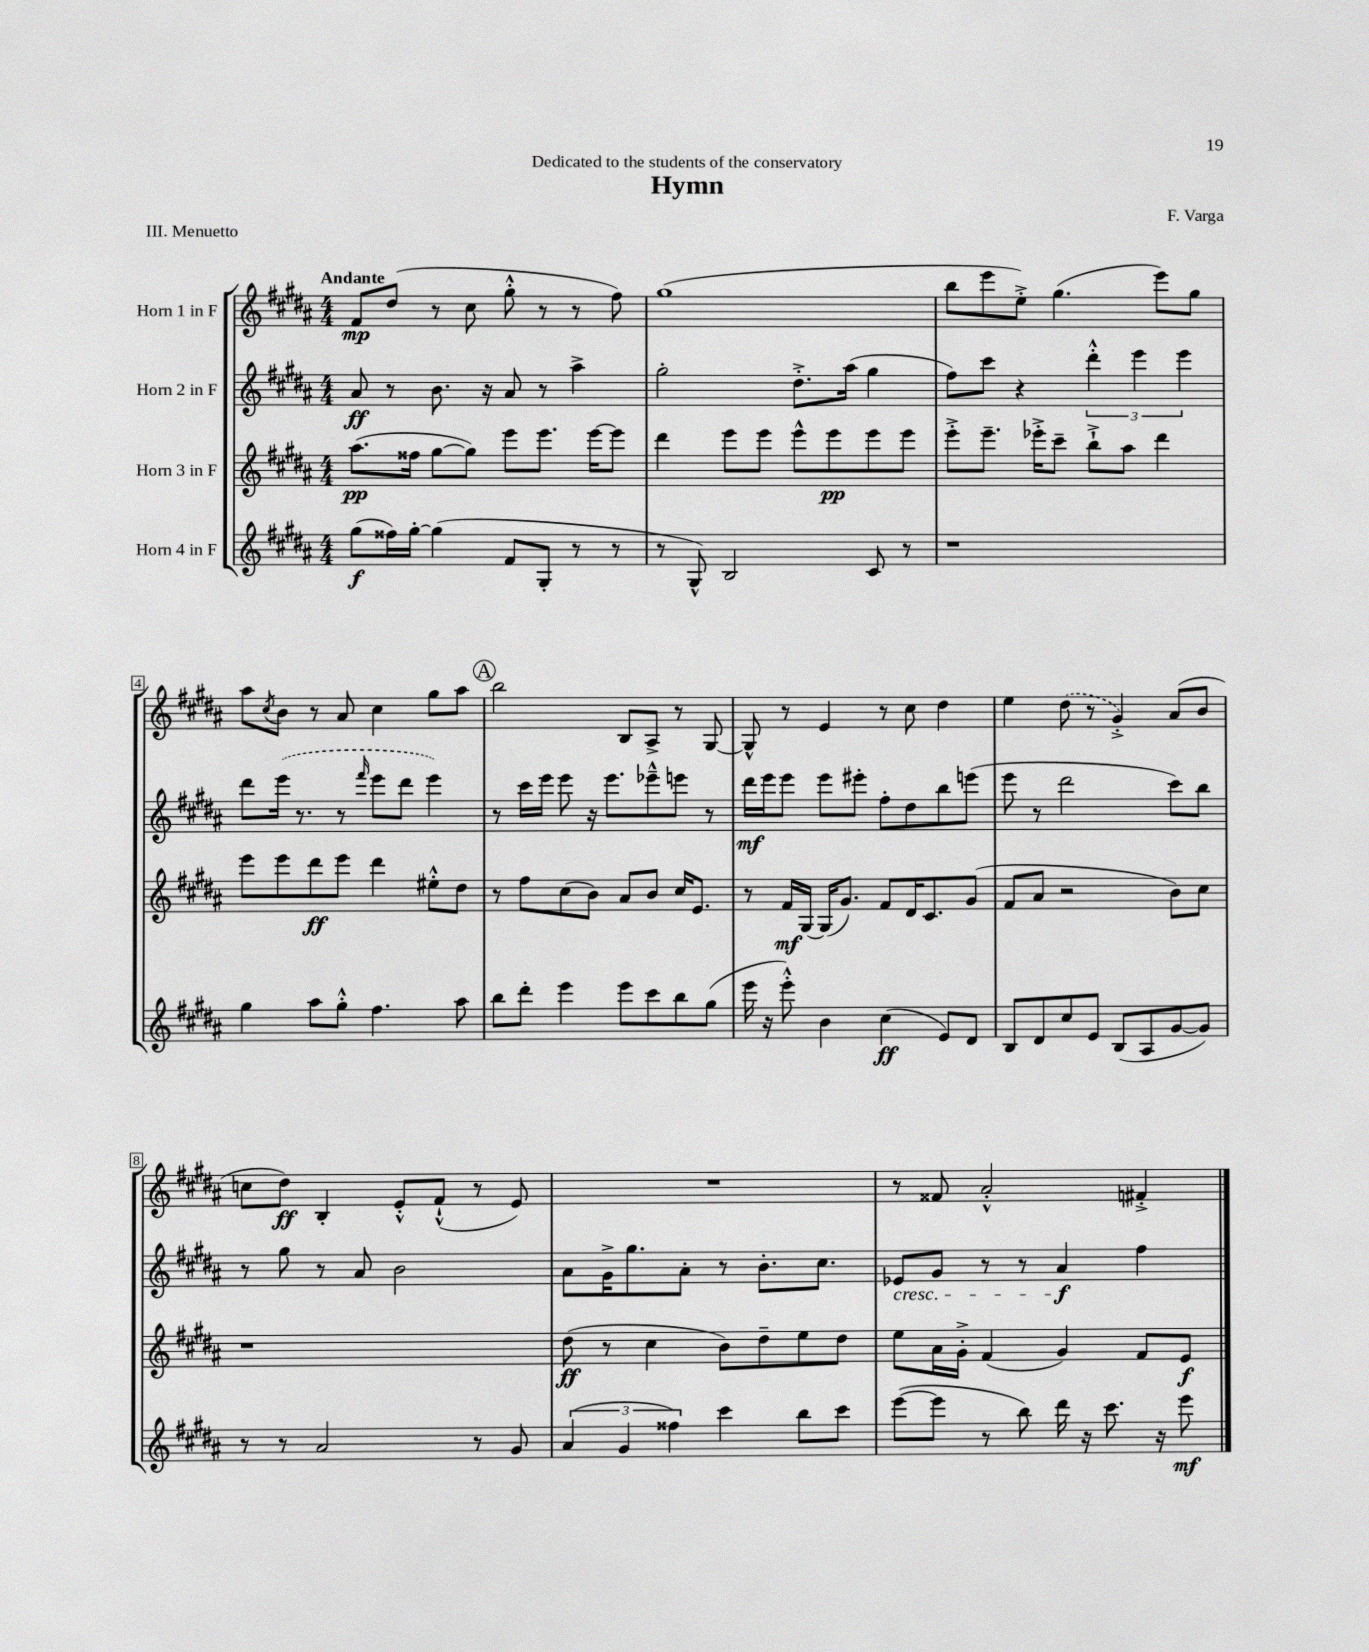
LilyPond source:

\header { title = "Hymn" composer = "F. Varga" dedication = "Dedicated to the students of the conservatory" piece = "III. Menuetto" }
<<
\new StaffGroup <<
\new Staff = "s0" \with { instrumentName = "Horn 1 in F" } {
    \clef treble \key b \major \numericTimeSignature \time 4/4 \tempo "Andante"
    fis'8\mp dis''8( r8 cis''8 gis''8-.-^ r8 r8 fis''8) |
    gis''1( |
    b''8 e'''8 e''8-.->) gis''4.( e'''8) gis''8 |
    ais''8 \acciaccatura { cis''8 } b'8 r8 ais'8 cis''4 gis''8 ais''8 |
    \mark \markup { \circle "A" } b''2 b8 ais8-> r8 gis8~ |
    gis8-^ r8 e'4 r8 cis''8 dis''4 |
    e''4 \once \slurDashed dis''8( r8 gis'4-.->) ais'8( b'8 |
    c''8 dis''8\ff) b4-. e'8-.-^ fis'8-!-^( r8 e'8) |
    R1 |
    r8 fisis'8 ais'2-.-^ fis'4-.-> \bar "|." |
}
\new Staff = "s1" \with { instrumentName = "Horn 2 in F" } {
    \clef treble \key b \major \numericTimeSignature \time 4/4
    ais'8\ff r8 b'8. r16 ais'8 r8 ais''4-> |
    gis''2-. dis''8.-.-> ais''16( gis''4 |
    fis''8) cis'''8 r4 \tuplet 3/2 { dis'''4-.-^ e'''4 e'''4 } |
    dis'''8 \once \slurDashed e'''16( r8. r8 \grace { fis'''16 } e'''8 dis'''8 e'''4) |
    \mark \markup { \circle "A" } r8 cis'''16 e'''16 e'''8 r16 e'''8. ees'''8---^ e'''8 r8 |
    dis'''16\mf e'''16 e'''8 e'''8 eis'''8-. fis''8-. dis''8 b''8 e'''8( |
    e'''8 r8 dis'''2 cis'''8) b''8 |
    r8 gis''8 r8 ais'8 b'2 |
    ais'8 gis'16-> gis''8. ais'8-. r8 b'8.-. cis''8. |
    ees'8\cresc gis'8 r8 r8 ais'4\f\! fis''4 \bar "|." |
}
\new Staff = "s2" \with { instrumentName = "Horn 3 in F" } {
    \clef treble \key b \major \numericTimeSignature \time 4/4
    ais''8.\pp( fisis''16 gis''8~ gis''8) e'''8 e'''8. e'''16~ e'''8 |
    dis'''4 e'''8 e'''8 e'''8-^ e'''8\pp e'''8 e'''8 |
    e'''8-.-> e'''8.-- ees'''16-.-> cis'''8-- b''8-!-> ais''8 dis'''4 |
    e'''8 e'''8 dis'''8\ff e'''8 dis'''4 eis''8-.-^ dis''8 |
    \mark \markup { \circle "A" } r8 fis''8 cis''8( b'8) ais'8 b'8 cis''16 e'8. |
    r8 fis'16\mf gis16~ gis16( gis'8.) fis'8 dis'16 cis'8. gis'8( |
    fis'8 ais'8 r2 b'8) cis''8 |
    r1 |
    dis''8\ff( r8 cis''4 b'8) dis''8-- e''8 dis''8 |
    e''8 ais'16 gis'16-.-> fis'4( gis'4) fis'8 e'8\f \bar "|." |
}
\new Staff = "s3" \with { instrumentName = "Horn 4 in F" } {
    \clef treble \key b \major \numericTimeSignature \time 4/4
    gis''8\f( fisis''16) gis''16~-. gis''4( fis'8 gis8-. r8 r8 |
    r8 gis8-^) b2 cis'8 r8 |
    r1 |
    gis''4 ais''8 gis''8-.-^ fis''4. ais''8 |
    \mark \markup { \circle "A" } b''8 dis'''8-. e'''4 e'''8 cis'''8 b''8 gis''8( |
    e'''16 r16 e'''8-.-^) b'4 cis''4\ff( e'8) dis'8 |
    b8 dis'8 cis''8 e'8 b8( ais8 gis'8~ gis'8) |
    r8 r8 ais'2 r8 gis'8 |
    \tuplet 3/2 { ais'4( gis'4 fisis''4) } cis'''4 b''8 cis'''8 |
    e'''8~( e'''8 r8 b''8) dis'''16 r16 cis'''8. r16 e'''8\mf \bar "|." |
}
>>
>>
\layout { \context { \Score \override BarNumber.stencil = #(make-stencil-boxer 0.1 0.3 ly:text-interface::print) } }
